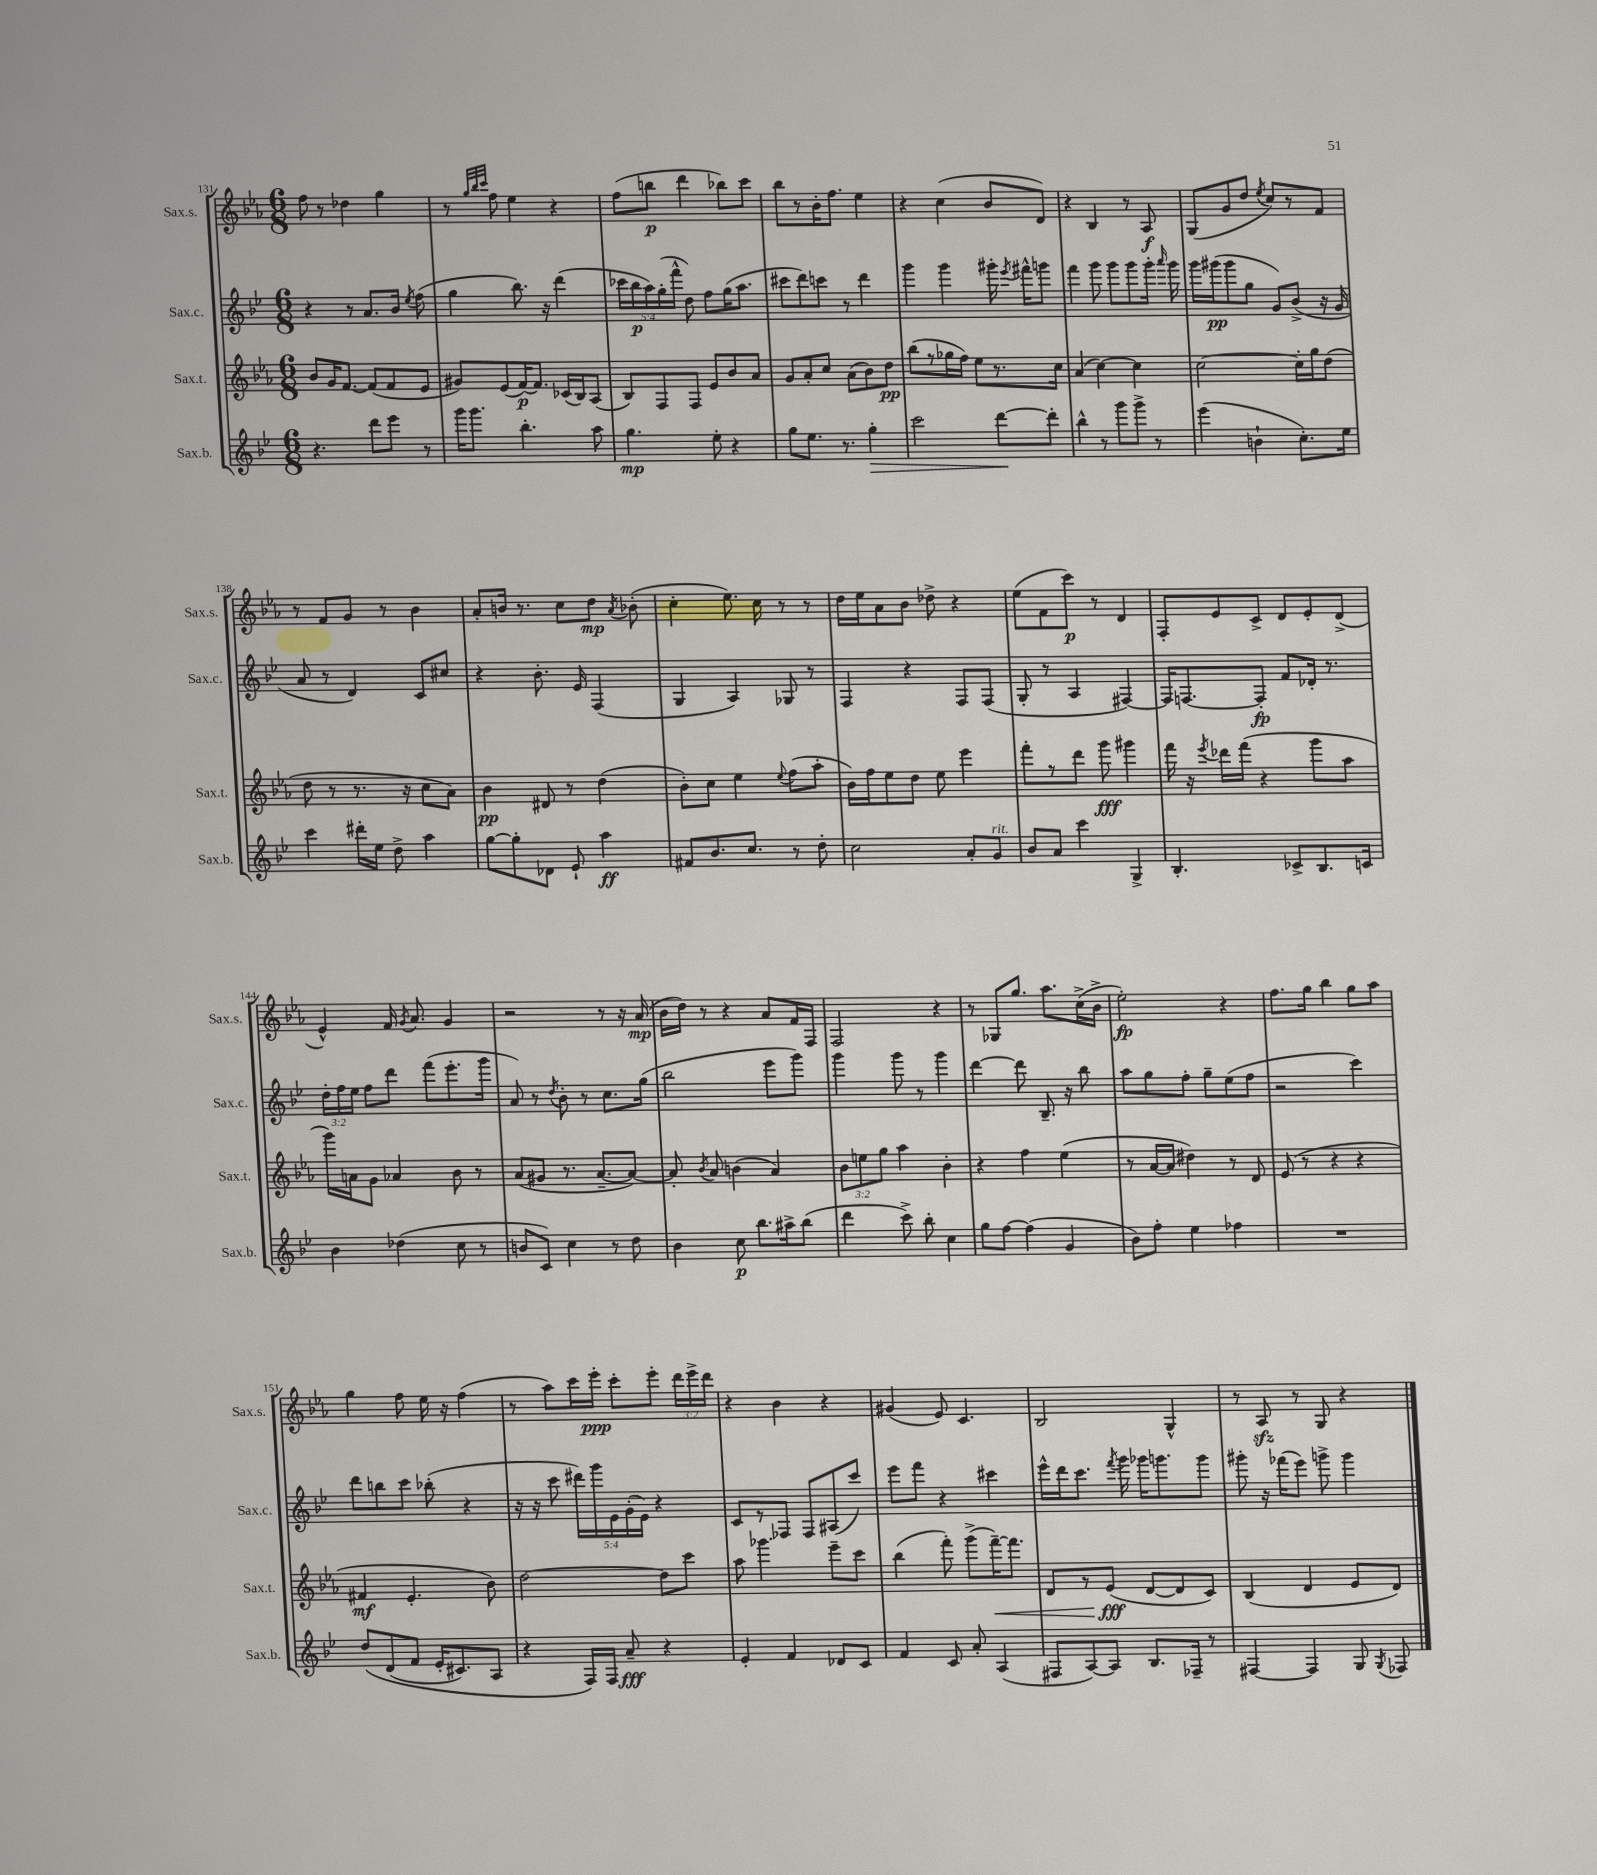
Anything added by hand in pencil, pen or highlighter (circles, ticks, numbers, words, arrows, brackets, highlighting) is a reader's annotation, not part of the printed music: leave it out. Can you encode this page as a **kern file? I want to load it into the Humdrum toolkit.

**kern	**kern	**kern	**kern
*staff4	*staff3	*staff2	*staff1
*clefG2	*clefG2	*clefG2	*clefG2
*k[b-e-]	*k[b-e-a-]	*k[b-e-]	*k[b-e-a-]
*M6/8	*M6/8	*M6/8	*M6/8
4.r	8b-	4r	8ff
.	16g	.	8r
.	[8.f	.	.
.	.	8r	4dd-
8ddd	(8f]	8.a	.
8eee-	8f	.	4gg
.	.	16b-	.
.	.	8qee-	.
8r	8e-	(8ff	.
=	=	=	=
16ggg	8g#)	4gg	8r
8.ggg	.	.	.
.	.	.	32qqgg
.	.	.	32qqbb-
.	.	.	32qqccc
.	(8e-	.	8ff
4.bb-'	[16f)	8.bb-)	4ee-
.	8.f]	.	.
.	.	16r	.
.	(16c-	(4ddd	4r
.	16B-)	.	.
8aa	(8A-	.	.
=	=	=	=
4.gg	8B-)	20ccc-	(8ff
.	.	20bb-	.
.	.	20aa)	.
.	8F	.	8bb
.	.	(20gg'	.
.	.	20fff^^	.
.	8F	8dd)	4ddd
8ee-'	8e-	8ff	.
4r	8b-	(16gg	8bb-)
.	.	8.aa	.
.	8a-	.	8ccc
=	=	=	=
8gg	8g	8ccc#	8bb-
8.ee-	8a-'	8ddd)	8r
.	8cc	8ccc	16b-'
8.r	.	.	8.ff
.	(8a-	8r	.
4gg'	8b-)	4ddd	4ee-
.	8dd	.	.
=	=	=	=
2ccc	(8bb-	4ggg	4r
.	8r	.	.
.	16gg-	4ggg	(4cc
.	16ff)	.	.
.	8ee-	.	.
[8ddd	8.r	16ggg#'	8b-
.	.	8qeee-	.
.	.	16fff#^^	.
8ddd']	.	8ggg	8d)
.	16cc	.	.
=	=	=	=
4bb-^^	(4a-	4fff	4r
8r	[4cc)	8ggg	4B-
8ggg	.	8ggg	.
8ggg^	4cc]	8ggg	8r
8r	.	16ggg'	8A-
.	.	16qqaaa	.
.	.	16ggg	.
=	=	=	=
(4eee-	[2cc	16ggg	(8G
.	.	(16ggg#	.
.	.	8ggg#	8g
4b`	.	8gg	8dd
.	.	.	8qee-
.	.	8g)	8cc)
8.cc')	16cc']	(8b-^	8r
.	16gg	.	.
.	(8dd	16r	8f
16ee-	.	16g	.
=	=	=	=
4ccc	8dd	8a	8r
.	8r	8r	8f
16ddd#'	8.r	4d)	8g
16ee-	.	.	.
8dd^	.	.	8r
.	16r	.	.
4aa	8cc	8c	4b-
.	8a-)	8cc#	.
=	=	=	=
[8gg	4b-	4r	8a-'
8gg']	.	.	16b
.	.	.	8.r
8d-	8d#	8.b-'	.
8e-`	8r	.	8cc
.	.	16e-	.
4aa	(4dd	(4F	8dd
.	.	.	8qa-
.	.	.	(8b-'
=	=	=	=
8f#	8b-')	4G	4cc'
8.b-	8cc	.	.
.	4ee-	4A)	8.ee-)
8.cc	.	.	.
.	.	.	16cc
.	8qqee-	.	.
8r	(8ff	8G-	8r
8dd'	8aa-'	8r	8r
=	=	=	=
2cc	16b-)	4F	16dd
.	16ff	.	16ee-
.	8ee-	.	8a-
.	8dd	4r	8b-
.	8ee-	.	8dd-^
8a'	4eee-	8F	4r
8g	.	(8F	.
=	=	=	=
8b-	8fff'	8G'	(8ee-
8a	8r	8r	8f
4ccc	8ddd	4A	8ccc)
.	8ggg	.	8r
4G^	4ggg#	[4F#)	4d
=	=	=	=
4.B-'	16fff	16F#]	8F'
.	16r	[8.F	.
.	8qeee-	.	.
.	16ddd-	.	8e-
.	(16fff	.	.
.	4r	8F']	8c^
8c-^	.	8f	8d
8.B-	8ggg	16d-'	8e-'
.	.	8.r	.
.	8aa-	.	(8d^
16c	.	.	.
=	=	=	=
4b-	16ggg)	24dd'	4e-^^)
.	.	24ff	.
.	16a	.	.
.	.	24ee-	.
.	8g	8ff	.
(4dd-	4a-	8ddd	16f
.	.	.	8qg
.	.	.	8.a-
.	.	(8fff	.
8cc	8b-	8.eee-'	4g
8r	8r	.	.
.	.	16ggg	.
=	=	=	=
8b	(8a-	8a)	2r
8c)	8g#	8r	.
.	.	8qdd	.
4cc	8.r	8b-'	.
.	.	8r	.
.	[8.a-~	.	.
8r	.	8.cc	8r
8dd	8a-_)	.	16r
.	.	(16gg	(16a-
=	=	=	=
4b-	8a-']	2bb-	16b-
.	.	.	16dd)
.	8qb-	.	.
.	8a-	.	8r
8cc	(4b	.	4r
8.bb-	.	.	.
.	4a-)	8eee-	8a-
16aa#^	.	.	.
(8bb-	.	8ggg)	16f
.	.	.	16F
=	=	=	=
4ddd	12b-	4ggg	2F
.	12ee	.	.
.	12gg	.	.
8ccc^)	4aa-	8ggg	.
8bb-'	.	8r	.
4cc	4b-'	4ggg	4r
=	=	=	=
8gg	4r	[4ddd	8r
[8ff	.	.	8G-
(4ff]	4ff	8ddd]	8.gg
.	.	8.B-~	.
.	.	.	8.aa-
4g	(4ee-	.	.
.	.	16r	.
.	.	8bb-	(16cc^
.	.	.	16b-^
=	=	=	=
8b-)	8r	8aa	2ee-')
8ff'	[16a-	8gg	.
.	16a-]	.	.
4ee-	4dd#)	8ff'	.
.	.	8gg~	.
4ff-	8r	(8ee-	4r
.	8d	8ff	.
=	=	=	=
2.r	(8e-	2r	8.ff
.	8r	.	.
.	.	.	16gg
.	4r	.	4bb-
.	4r	4ccc)	8gg
.	.	.	8aa-
=	=	=	=
&(8dd	4f#	8ddd	4gg
(8d	.	8bb	.
8f	4.e-'	8ccc	8ff
16e-'	.	(8bb-'	16ee-
8.c#)	.	.	16r
.	.	4r	(4ff
8A	8b-)	.	.
=	=	=	=
4r	[2dd	16r	8r
.	.	16r	.
.	.	8ccc	8aa-)
16F&)	.	20ddd#)	16ccc
.	.	20ggg	.
16F	.	.	16eee-'
.	.	20e-	.
8a~	.	.	8ccc'
.	.	(20g'	.
.	.	20e-)	.
4r	8dd]	4r	8eee-'
.	8ccc	.	24ddd
.	.	.	24eee-^
.	.	.	24ddd
=	=	=	=
4e-'	8aa-	8c	4r
.	4.ggg-	8r	.
4f	.	8F-	4b-
.	.	8F-	.
8d-	8eee-~	(8A#	4r
8c	8ccc	8ccc)	.
=	=	=	=
4f	(4bb-	8eee-	(4g#
.	.	8fff	.
8c	8fff')	4r	8e-)
8a'	(8ggg^	.	4.c
(4A	[16fff~)	4ccc#	.
.	8.fff]	.	.
=	=	=	=
8F#	8d	16eee-^^	2B-
.	.	16ddd	.
[8A)	8r	8.ccc	.
8A]	(8e-	.	.
.	.	8qfff	.
.	.	16ggg	.
8.B-	[8d	16ggg-	.
.	.	8.ggg	.
.	8d]	.	4G^^
16F-~	.	.	.
8r	8c)	8ggg	.
=	=	=	=
[4F#	(4B-	8ggg#'	8r
.	.	16r	8A-
.	.	(16fff-	.
4F#]	4d	8eee-)	8r
.	.	8ggg^	8G
8G	8e-	4ggg	4r
8qG	.	.	.
8F-	8d)	.	.
==	==	==	==
*-	*-	*-	*-
